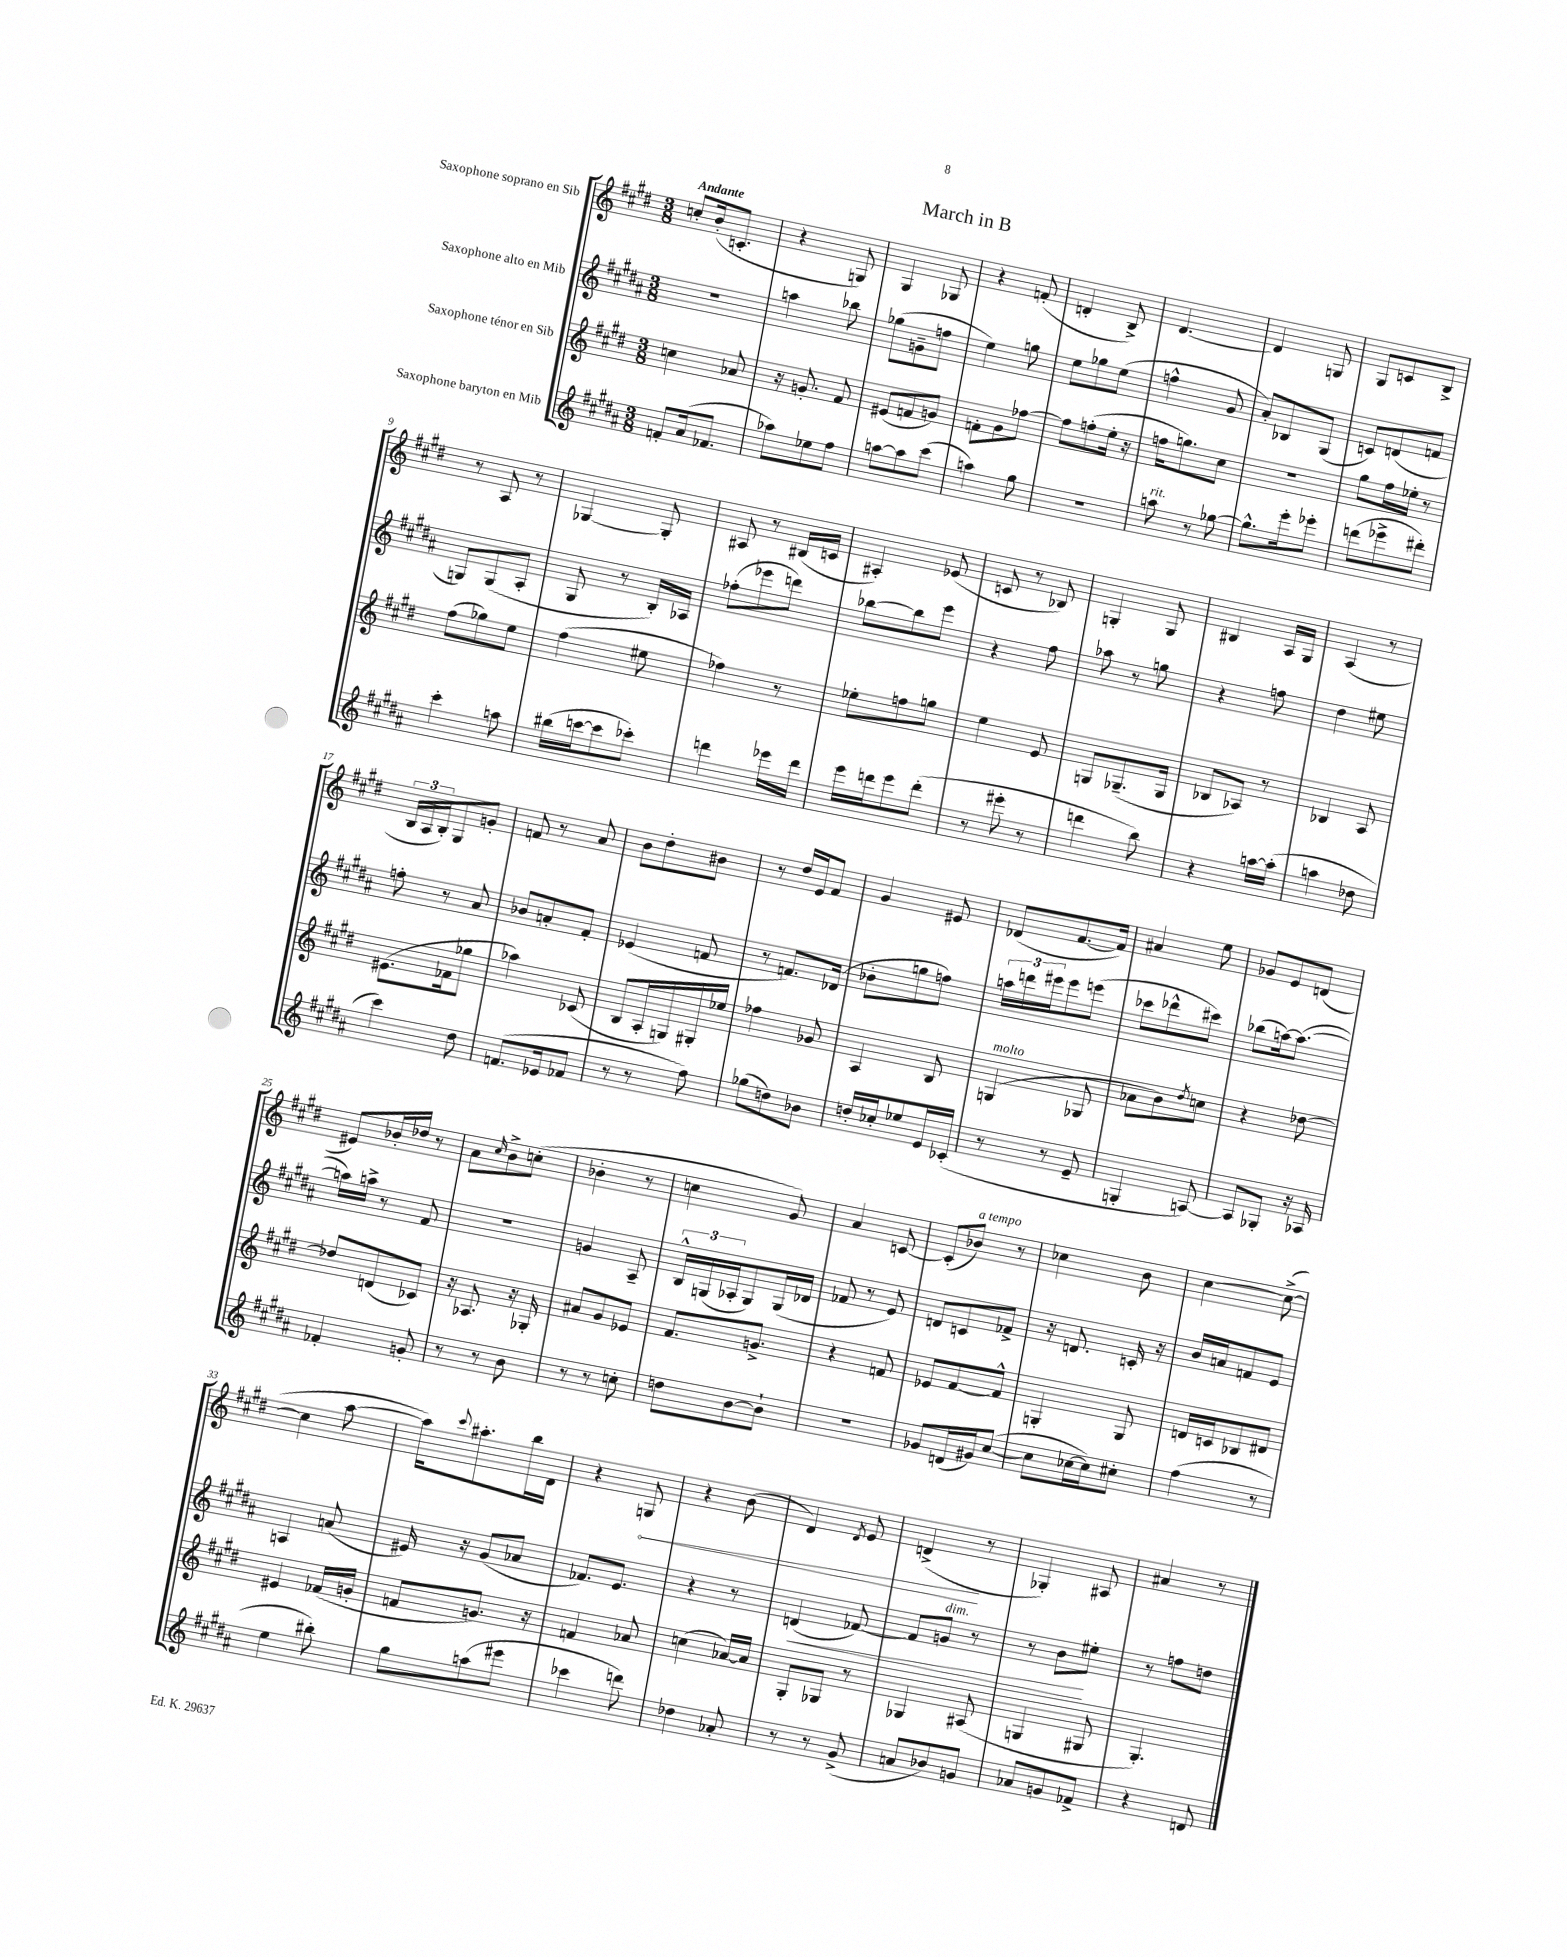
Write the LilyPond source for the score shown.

\header { title = "March in B" }
<<
\new StaffGroup <<
\new Staff = "s0" \with { instrumentName = "Saxophone soprano en Sib" } {
    \clef treble \key e \major \numericTimeSignature \time 3/8 \tempo "Andante"
    c''8-. b'16-.( c'8.-. |
    r4 g8) |
    gis4 ges8 |
    r4 f'8-.( |
    d'4-. b8->) |
    dis'4.~ |
    dis'4 g8 |
    gis8 c'8 b8-> |
    r8 a8 r8 |
    ges4~ ges8-. |
    ais8 r8 bis16( c'16 |
    ais4-.) ees'8( |
    c'8 r8 bes8) |
    g4-. g8 |
    bis4 a16 gis16 |
    a4( r8 |
    \tuplet 3/2 { b16 a16 b16-.) } gis8 g'8-. |
    f'8 r8 a'8 |
    b'8 dis''8-. bis'8 |
    r8 dis''16 e'16 fis'8 |
    gis'4 eis'8 |
    des'8( fis'8.~ fis'16) |
    ais'4 e''8 |
    ges'8 e'8 d'8( |
    eis'8) bes'16-. des''16 r8 |
    a'8 \grace { cis''16 } b'8-> c''8-.( |
    bes'4-. r8 |
    c''4 gis'8) |
    a'4 c'8~ |
    c'8-.( bes'8^\markup { \italic "a tempo" }) r8 |
    ces''4 b'8 |
    cis''4~ cis''8~->( |
    cis''4 a''8~ |
    a''16) \appoggiatura { cis'''8 } ais''8.-. b''16 dis'16 |
    r4 \once \override Hairpin.circled-tip = ##t g8\< |
    r4 b'8( |
    dis'4) \acciaccatura { dis'8 } e'8 |
    d'4->\!( r8 |
    ges4-.) ais8 |
    ais'4 r8 \bar "|." |
}
\new Staff = "s1" \with { instrumentName = "Saxophone alto en Mib" } {
    \clef treble \key b \major \numericTimeSignature \time 3/8
    R4. |
    a''4 bes''8 |
    ges''8( g'8-- f''8 |
    e''4) g''8 |
    e''8 ges''8 e''8( |
    f''4-^ gis'8 |
    ais'8-.) bes8 gis8( |
    c'8) d'8( f'8 |
    g8) g8( ais8-. |
    gis8 r8 b16-.) aes16 |
    fes''8-.( ees'''8 d'''8) |
    bes''8~ bes''8 e'''8 |
    r4 fis''8 |
    aes''8 r8 g''8 |
    r4 f''8 |
    dis''4 eis''8 |
    f''8-. r8 ais'8 |
    bes'8 a'8-. fis'8-. |
    ees'4( f'8 |
    r8 f'8.) des'16( |
    bes'8-. g''8 f''8) |
    \tuplet 3/2 { a''16 d'''16 eis'''16 } eis'''8 e'''8( |
    ces'''8 des'''8-^ cis'''8) |
    bes''8( a''16~) a''8.~( |
    a''16) a''16-> r8 fis'8 |
    R4. |
    g'4 ais8-- |
    \tuplet 3/2 { b16-^ g16( aes16-. } g8) g16( des'16 |
    fes'8 r8 e'8) |
    d'8 c'8 fes'8-> |
    r16 d'8. c'16-. r16 |
    b'16 a'16 f'8 e'8 |
    a4 a'8( |
    eis'16) r16 gis'8( aes'8 |
    fes'8.) e'8. |
    r4 r8 |
    d'4\<( fes'8~) |
    fes'8 g'8^\markup { \italic "dim." } r8 |
    r8 b'8\! eis''8-. |
    r8 f''8 d''8 \bar "|." |
}
\new Staff = "s2" \with { instrumentName = "Saxophone ténor en Sib" } {
    \clef treble \key e \major \numericTimeSignature \time 3/8
    c''4 aes'8 |
    r16 g'8.-. fis'8 |
    eis'8( f'8 g'8) |
    f'8-. gis'8 fes''8~ |
    fes''8 f''8-.( e''16-. r16 |
    f''16 g''8.) cis''8 |
    R4. |
    gis''8 fis''16 ees''16-. r8 |
    fis''8( ges''8) e''8 |
    fis''4( eis''8 |
    fes''4) r8 |
    ees''8-. f''8 g''8 |
    e''4 e'8 |
    g8 ges8.--( ges16 |
    bes8 aes8) r8 |
    bes4 a8 |
    eis'8.( fes'16 ges''8 |
    aes''4) ces'8( |
    b8 a16-. g16) gis16-. ees''16 |
    fes''4 ges'8 |
    a4 b8 |
    g4^\markup { \italic "molto" }( ges8 |
    aes'8 b'8) \acciaccatura { dis''8 } c''8 |
    r4 des''8~ |
    des''8 d'8( ces'8) |
    r16 aes8. r16 ges16-. |
    ais'8 gis'8 ees'8 |
    fis'8. g'8.-> |
    r4 f'8 |
    ees'8 fis'8~ fis'8-^ |
    g4-. g8 |
    d'16 c'16 bes8 dis'8 |
    eis'4 fes'16( g'16-. |
    f'8 g'8.) r16 |
    f'4 aes'8 |
    c''4( aes'16~) aes'16 |
    gis8-. ges8 r8 |
    ges4 ais8( |
    g4 gis8 |
    gis4.-.) \bar "|." |
}
\new Staff = "s3" \with { instrumentName = "Saxophone baryton en Mib" } {
    \clef treble \key b \major \numericTimeSignature \time 3/8
    f'8-. ais'16( fes'8. |
    aes''8) ees''8 fis''8 |
    a''8~ a''8 cis'''8( |
    a''4) gis''8 |
    R4. |
    a''8^\markup { \italic "rit." } r8 ges''8~ |
    ges''8.-^ e'''16-. ees'''8-. |
    d'''8( ees'''8-> dis'''8-.) |
    cis'''4-. a''8 |
    bis''16( c'''16~ c'''8 ces'''8-.) |
    d'''4 ees'''16 d'''16 |
    e'''16 d'''16 e'''8 d'''8-.( |
    r8 eis'''8-. r8 |
    d'''4 b''8) |
    r4 a''16~ a''16-.( |
    a''4 des''8 |
    cis'''4) dis''8 |
    f'8.( ees'16 fes'8 |
    r8 r8 fis''8) |
    ges''8( d''8) bes'8 |
    d''16-. ces''16-. ees''8 e'16 ces'16-.( |
    r8 r8 e'8-- |
    g4-. a8~) |
    a8 ges8-. r16 aes16 |
    fes'4-. g'8-. |
    r8 r8 b'8 |
    r8 r8 c''8-. |
    d''8 b'8~ b'8-! |
    R4. |
    ges'8 d'16( gis'16) cis''8~( |
    cis''8 ces''16~ ces''16) cis''8-. |
    fis''4( r8 |
    e''4 bis''8-.) |
    gis''8 a''8( eis'''8 |
    ces'''4 d'''8) |
    des''4 aes'8-. |
    r8 r8 gis'8->( |
    a'8 bes'8) g'8 |
    aes'8 g'8 fes'8-> |
    r4 d'8 \bar "|." |
}
>>
>>
